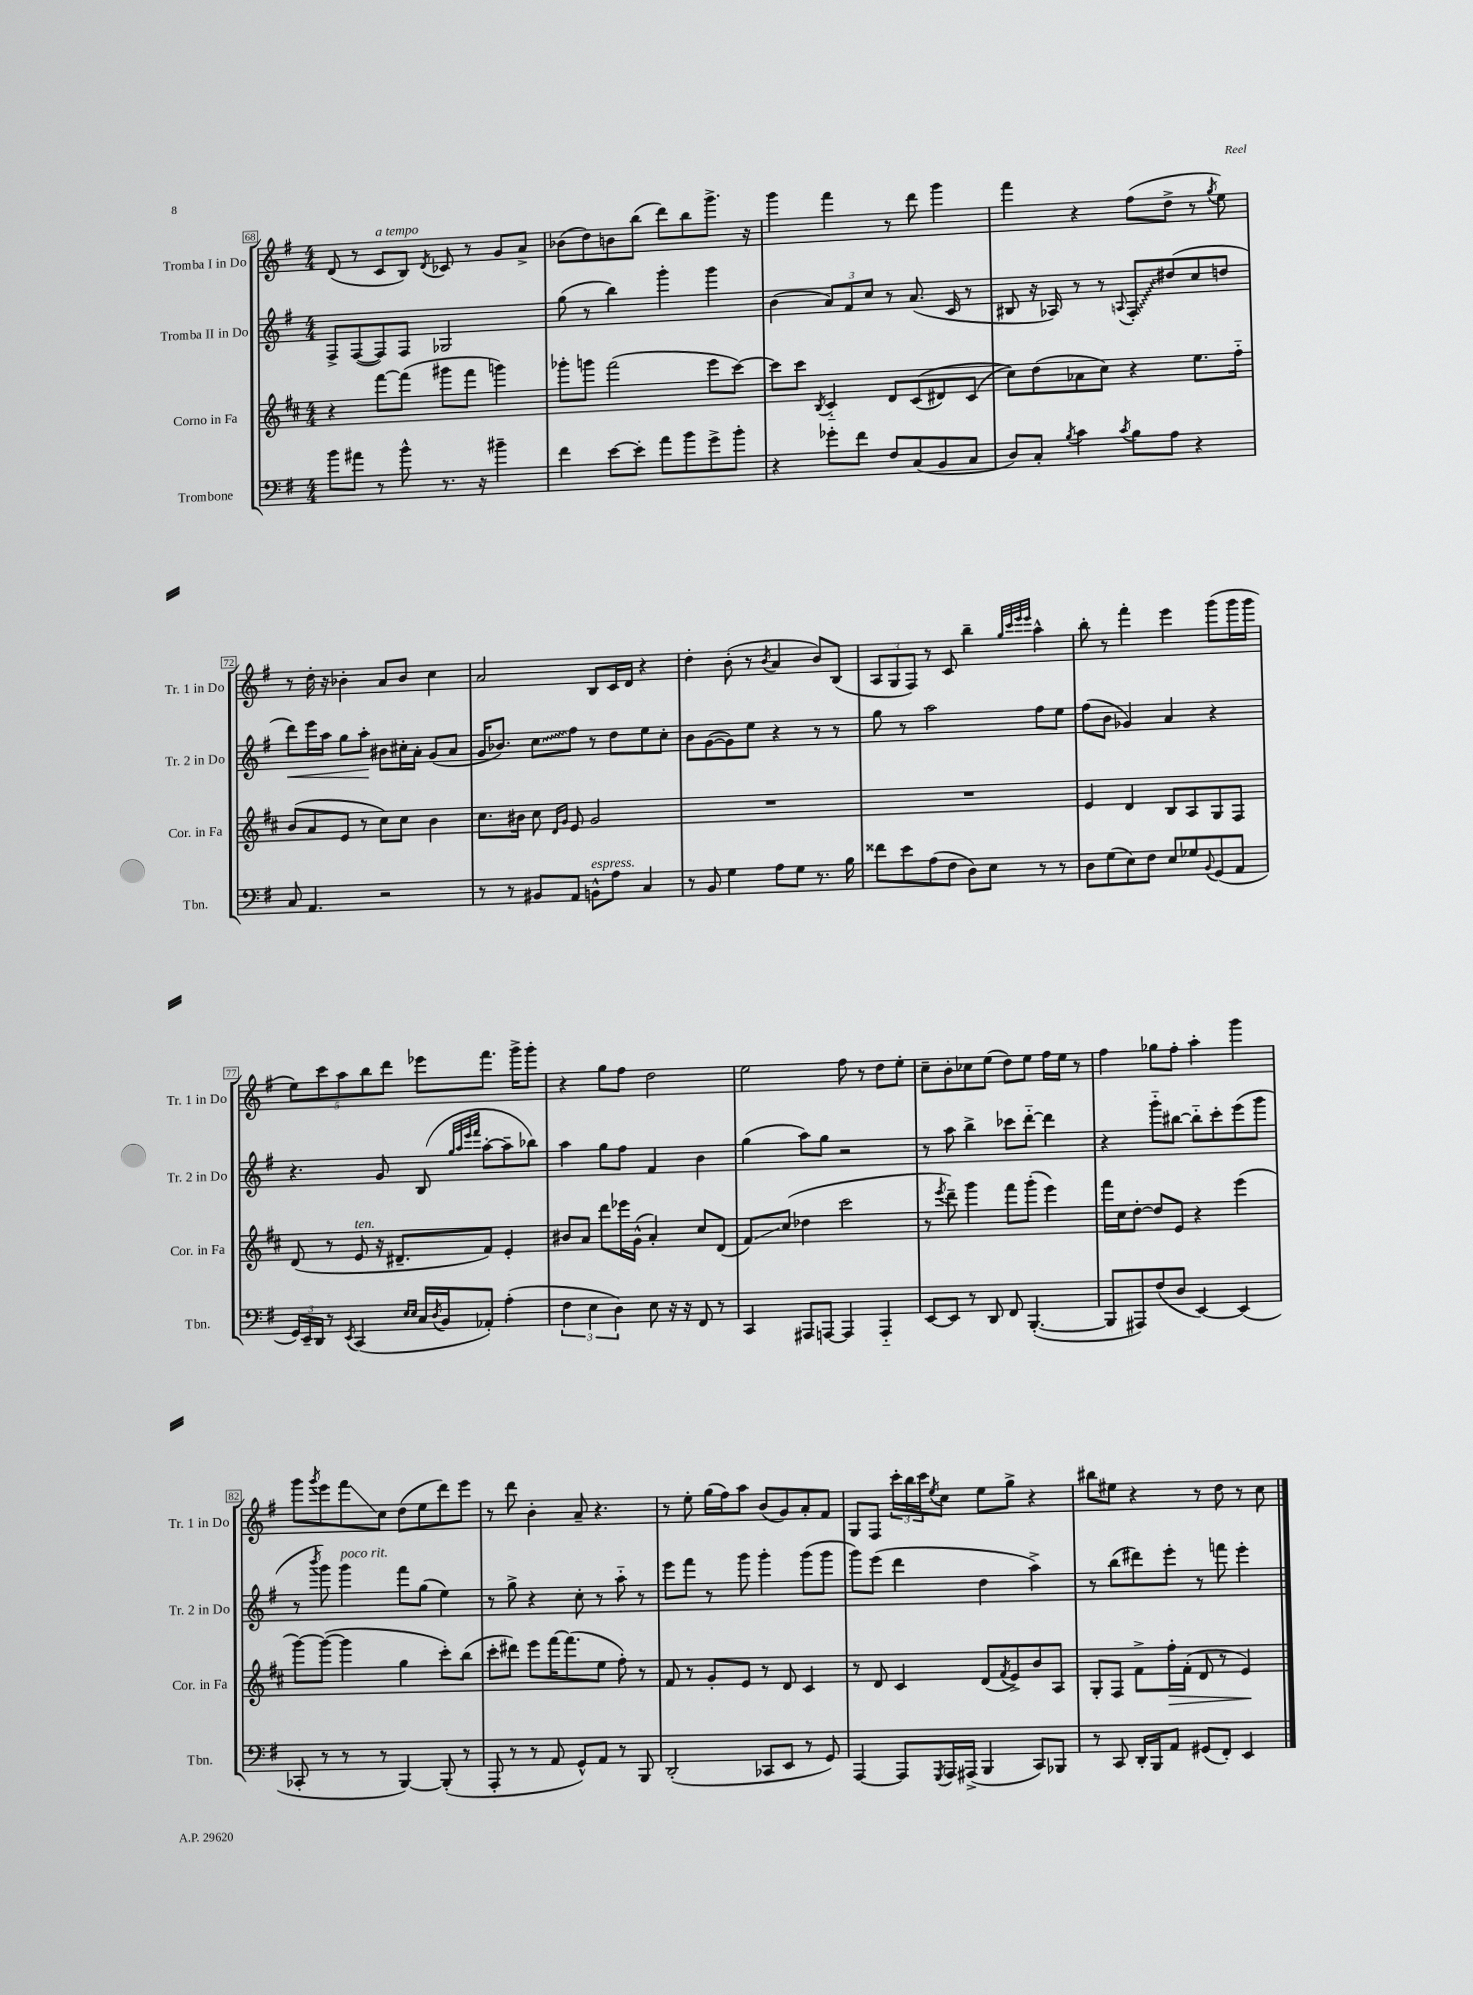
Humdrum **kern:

**kern	**kern	**kern	**kern
*staff4	*staff3	*staff2	*staff1
*clefF4	*clefG2	*clefG2	*clefG2
*k[f#]	*k[f#c#]	*k[f#]	*k[f#]
*M4/4	*M4/4	*M4/4	*M4/4
8b\L	4r	8F#^/L	(8d/
8a#\J	.	([8F#/	8r
8r	[8fff#\L	8F#/])	8c/L
8b^^\	(8fff#\]J	8F#/J	8B/J)
.	.	.	8qd/
8.r	8ggg#\L	2G-/	8c-/
.	8fff#\J	.	8r
16r	.	.	.
4b#~\	4ggg\)	.	8g/L
.	.	.	8a^/J
=	=	=	=
4f#\	8ggg-'\L	(8gg\	(8b-\L
.	8ggg\J	8r	8dd\)
[8e\L	(2fff#\	4bb\)	8b\
8e'\]J	.	.	(8bb\J
8a\L	.	4ggg'\	8ddd\L)
8b\	.	.	8bb\
8g^\	8eee\L	4ggg\	8.ggg^\J
8b'\J	[8ccc#\J)	.	.
.	.	.	16r
=	=	=	=
4r	8ccc#\]L	(4b\	4ggg\
.	8ccc#\J	.	.
.	8qB/	.	.
8g-'\L	4c#'~/	12a/L)	4fff#\
.	.	12f#/	.
8f#\J	.	.	.
.	.	12cc/J	.
8F#/L	8d/L	8r	8r
(8C/	&((8c#/	(8.a/	8ddd\
8BB/	8d#/)	.	4ggg\
.	.	16c/	.
8C/J	(8c#/J	8r	.
=	=	=	=
8D/L)	8cc#\L)&)	8B#/	4fff#\
8C'/J	(8dd\	16r	.
.	.	16A-/)	.
8qB/	.	.	.
4c\	8a-\	8r	4r
.	8cc#\J)	8r	.
8qc/	.	8qqA/	.
8B\L	4r	8F#'/L	(8ff#\L
8A\J	.	(8dd#/	8dd^\J
4r	8.ee\L	8cc/	8r
.	.	.	8qgg/
.	.	8dd/J	8ee\)
.	16ff#'~\Jk	.	.
=	=	=	=
8C/	(8b/L	8ddd\L)	8r
4.AA/	8a/	16eee\L	16dd'\
.	.	16aa\JJ	16r
.	8e/J	8gg\L	4b-'\
.	8r	8aa'\J	.
2r	8cc#\L)	8b#\L	8a/L
.	8cc#\J	16cc#'\L	8b-/J
.	.	16a'\JJ	.
.	4b\	(8g/L	4cc\
.	.	8a/J	.
=	=	=	=
8r	8.cc#\L	16g/LK	2a/
.	.	8.b-/J)	.
8r	.	.	.
.	16b#\Jk	.	.
8BB#/L	8cc#\	8cc\L	.
.	16qqd/LL	.	.
.	16qqg/JJ	.	.
8AA/J	8e/	8ff#\J	.
8BB^^\L	2g/	8r	8B/L
8A\J	.	8dd\L	16c/L
.	.	.	16d/JJ
4C/	.	8ee\	4r
.	.	8cc'\J	.
=	=	=	=
8r	1r	8b\L	4dd'\
8BB/	.	([8g\	.
4G\	.	8g\])	(8b'\
.	.	8ee\J	8r
.	.	.	8qb/
8A\L	.	4r	4a/
8G\J	.	.	.
8.r	.	8r	8b/L)
.	.	8r	(8B/J
16B\	.	.	.
=	=	=	=
8f##\L	1r	8gg\	12A/L
.	.	.	12G/
8e\	.	8r	.
.	.	.	12F#/J)
(8A\	.	2aa\	8r
8F#\J	.	.	8c/
8D\L)	.	.	4bb~\
8E\J	.	.	.
.	.	.	32qqgg/LLL
.	.	.	32qqccc/
.	.	.	32qqeee/
.	.	.	32qqeee/JJJ
8r	.	8ff#\L	4aa^^\
8r	.	8ee\J	.
=	=	=	=
8D\L	4e/	(8ff#\L	8bb'\
(8G\	.	8b\J	8r
8E\)	4d/	4g-/)	4fff#'\
8F#\J	.	.	.
8E/L	8B/L	4a/	4eee\
8G-/	8A/	.	.
8qqBB/	.	.	.
(8GG/	8G/	4r	(8ggg\L
8AA/J	8F#/J	.	16ggg\L
.	.	.	16ggg\JJ
=	=	=	=
24GG/LL)	(8d/	4.r	10ee\L)
24EE~/	.	.	.
24DD/JJ	.	.	.
.	.	.	10ccc\
8r	8r	.	.
.	.	.	10aa\
8qEE/	.	.	.
(4CC/	8e/	.	.
.	.	.	10bb\
.	16r	8g/	.
.	.	.	10ddd\J
.	8.d#~/L	.	.
16qqE/LL	.	.	.
16qqE/JJ	.	.	.
16C/LL	.	(8B/	8eee-\L
8qD/	.	.	.
16BB/J	.	.	.
.	.	32qqgg/LLL	.
.	.	32qqaa/	.
.	.	32qqeee/	.
.	.	32qqfff#/JJJ	.
8AA-'/J)	8f#/J)	[8aa'\L	8.fff#\J
(4A'\	4e'/	8aa~\]	.
.	.	.	16ggg^\LK
.	.	8bb-\J)	8ggg'\J
=	=	=	=
6F#\	8b#/L	4aa\	4r
.	8a/J	.	.
6E\	.	.	.
.	8ddd\L	8gg\L	8gg\L
6D\)	.	.	.
.	16eee-\L	8ff#\J	8ff#\J
.	(16g^^\JJ	.	.
8E\	4a'/)	4f#/	2dd\
16r	.	.	.
16r	.	.	.
8FF#/	8cc#/L	4b\	.
8r	(8d/J	.	.
=	=	=	=
4CC/	8f#/L)	(4gg\	2ee\
.	(8cc#/J	.	.
8AAA#/L	4dd-\	8aa\L)	.
[8AAA/J	.	8gg\J	.
4AAA/]	2ccc#\	2r	8ff#\
.	.	.	8r
4AAA'~/	.	.	8dd\L
.	.	.	8ee'\J
=	=	=	=
[8EE/L	8r	8r	8cc~\L
.	8qeee/	.	.
8EE/]J	8ddd~\)	8aa\	8b'\
8r	4ggg\	4bb^\	8cc-\
8DD/	.	.	(8ee\J
8FF#/	8fff#\L	8ccc-\L	8dd\L)
([4.BBB'/	(8ggg'\J	[8ddd'~\J	8ee\J
.	4eee\)	4ddd\]	16ff#\LL
.	.	.	16ee\JJ
.	.	.	8r
=	=	=	=
8BBB/]L	16fff#\LL	4r	4ff#\
.	16cc#\J	.	.
8AAA#/)	[8dd'\J	.	.
(8F#/	8dd/]L	8ggg'~\L	8gg-\L
8D/J	8e/J	[8bb#\J	8ff#'\J
[4EE/)	4r	8bb#'~\]L	4aa'\
.	.	8ccc'\	.
(4EE/]	(4eee\	(8eee\	4ggg\
.	.	8ggg\J	.
=	=	=	=
8CC-'/	[8ggg\L)	8r	8ggg\L
.	.	8qbbb/	8qggg/
8r	(8ggg\_J	8ggg\)	8eee\
8r	4ggg\]	4ggg\	8fff#\
8r	.	.	8cc\J
[4BBB/)	4gg\	8fff#\L	(8dd\L
.	.	(8gg\J	8ee\
(8BBB'/]	8ccc#'\L)	4ee\)	8ddd\)
8r	(8bb\J	.	8eee\J
=	=	=	=
8AAA'/	8ccc#'\L	8r	8r
8r	8ddd#\J)	8gg^\	8ddd\
8r	8eee\L	4r	4b'\
8AA/	[16fff#\K	.	.
.	(8.fff#\]	.	.
8GG^^/L)	.	8cc'\	8a~/
8AA/J	8ee\J	8r	4.r
8r	8ff#'\)	8aa'~\	.
8BBB/	8r	8r	.
=	=	=	=
(2DD'/	8f#/	8eee\L	8r
.	8r	8fff#\J	8ee'\
.	8g'/L	8r	(16gg\LL
.	.	.	16ff#\J)
.	8e/J	8ggg\	8aa\J
8CC-/L	8r	4ggg'\	(8b/L
8EE/J	8d/	.	8g/)
8r	4c#/	(8ggg\L	8a'/
8GG/)	.	8ggg\J	8f#/J
=	=	=	=
[4AAA/	8r	8ggg\L)	8G/L
.	8d/	(8eee\J	8F#/J
8AAA/]L	4c#/	4ddd\	24ccc'\LL
.	.	.	24bb\
.	.	.	24ccc\J
8qGGG/	.	.	8qee/
16AAA/L	.	.	8cc\J
(16AAA#^/JJ	.	.	.
4BBB/	(8d/L	4dd\	8ee\L
.	8qf#/	.	.
.	8e^/)	.	8gg^\J
8CC/L)	8b/	4aa^\)	4r
8BBB-/J	8A/J	.	.
=	=	=	=
8r	8G'/L	8r	8bb#\L
8CC/	8F#/J	(8bb\L	8ee#\J
16DD'/LL	8f#^\L	8ddd#\)	4r
16BBB/J	.	.	.
8AA/J	16ff#'\L	8eee'\J	.
.	(16f#'\JJ	.	.
(8GG#/L	8d/	8r	8r
8FF#'/J)	8r	8fff\	8dd\
4EE/	4e/)	4eee'\	8r
.	.	.	8cc\
==	==	==	==
*-	*-	*-	*-
